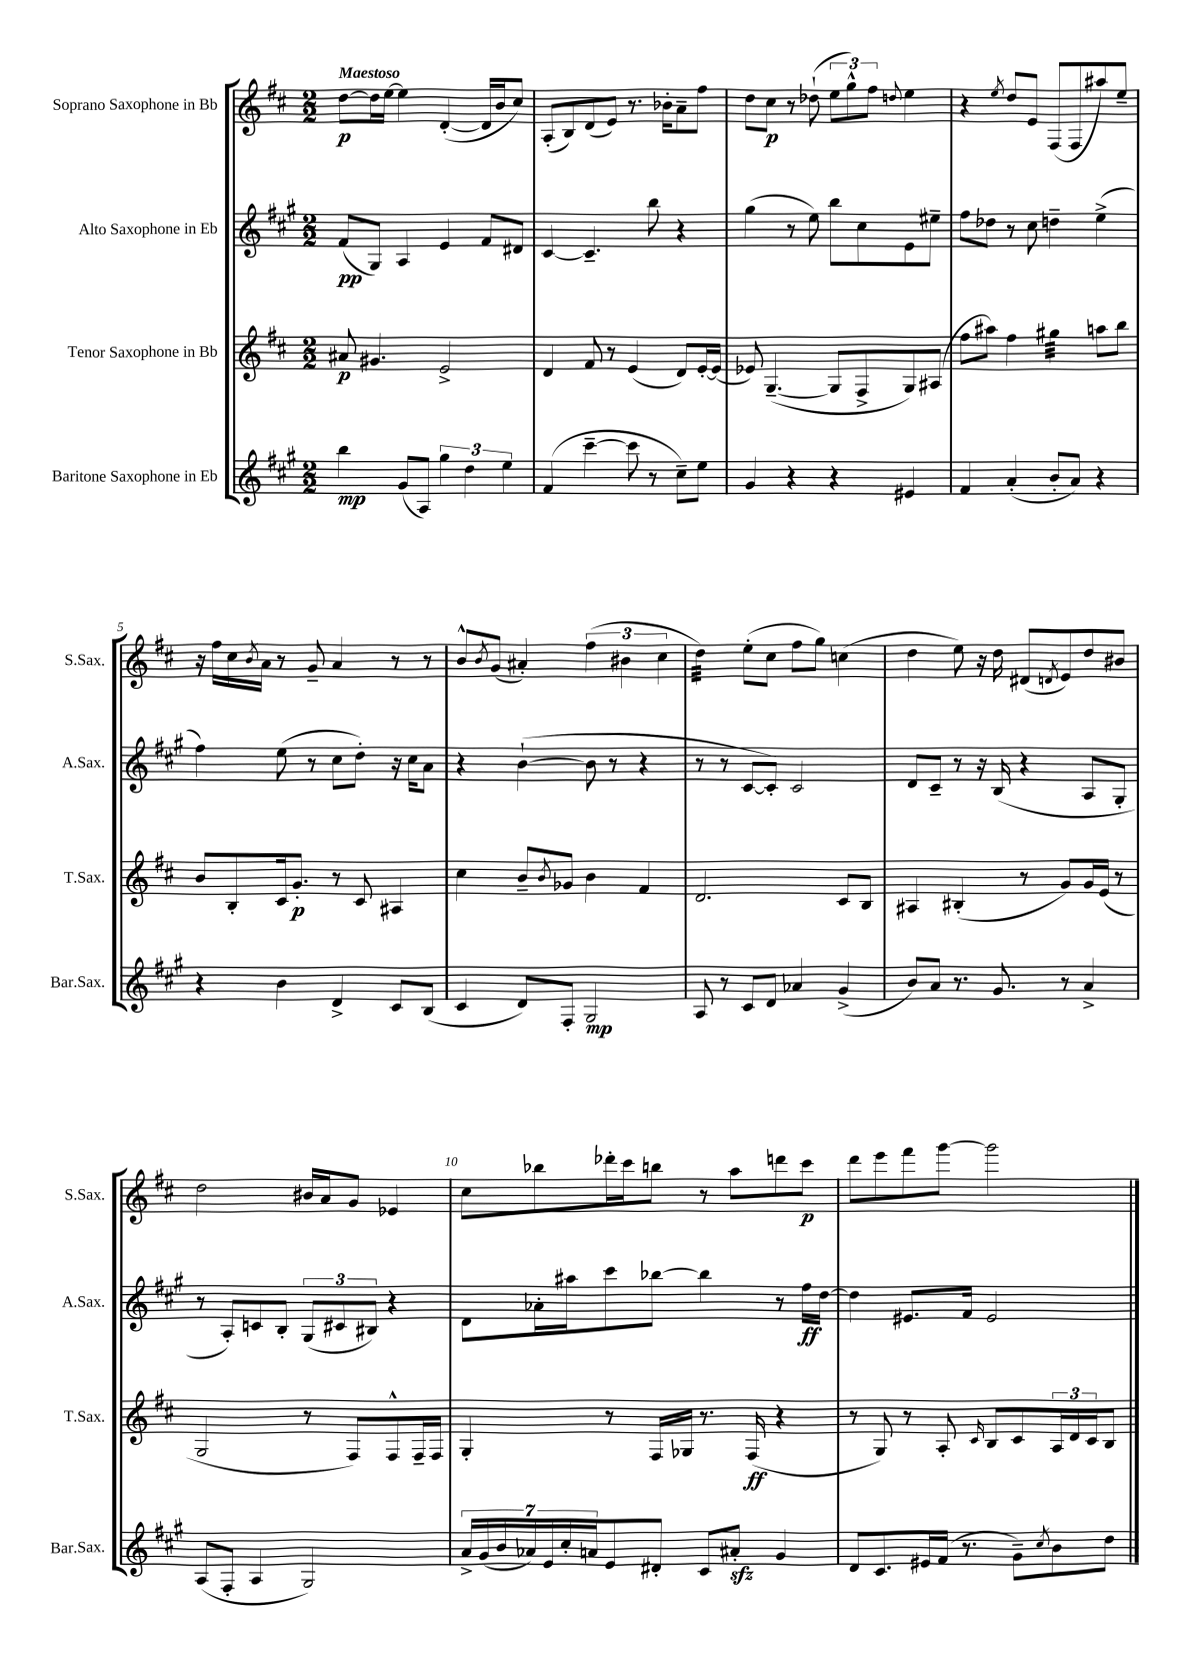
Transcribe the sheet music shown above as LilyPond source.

<<
\new StaffGroup <<
\new Staff = "s0" \with { instrumentName = "Soprano Saxophone in Bb" shortInstrumentName = "S.Sax." } {
    \clef treble \key d \major \numericTimeSignature \time 2/2 \tempo "Maestoso"
    d''8~\p d''16 e''16~ e''4 d'4~-.( d'16 b'16 cis''8) |
    a8-.( b8) d'8( e'8) r8. bes'16-. a'8-- fis''8 |
    d''8 cis''8\p r8 des''8-!( \tuplet 3/2 { e''8 g''8-^) fis''8 } \appoggiatura { d''8 } e''4 |
    r4 \acciaccatura { e''8 } d''8 e'8 fis8( fis8 ais''8) e''8-- |
    r16 fis''16 cis''16 \acciaccatura { b'8 } a'16 r8 g'8-- a'4 r8 r8 |
    b'8-^ \acciaccatura { b'8 } g'8( ais'4-.) \tuplet 3/2 { fis''4( bis'4 cis''4 } |
    d''4:32) e''8-.( cis''8 fis''8 g''8) c''4( |
    d''4 e''8) r16 d''16 dis'8( \acciaccatura { d'8 } e'8) d''8 bis'8 |
    d''2 bis'16 a'16 g'8 ees'4 |
    cis''8 bes''8 des'''16-. cis'''16 b''8 r8 a''8 d'''8 cis'''8\p |
    d'''8 e'''8 fis'''8 g'''8~ g'''2 \bar "|." |
}
\new Staff = "s1" \with { instrumentName = "Alto Saxophone in Eb" shortInstrumentName = "A.Sax." } {
    \clef treble \key a \major \numericTimeSignature \time 2/2
    fis'8\pp( gis8) a4 e'4 fis'8 dis'8 |
    cis'4~ cis'4.-- b''8 r4 |
    gis''4( r8 e''8) b''8 cis''8 e'8 eis''8-- |
    fis''8 des''8 r8 cis''8 d''4-- e''4->( |
    fis''4) e''8( r8 cis''8 d''8-.) r16 cis''16 a'8 |
    r4 b'4~-!( b'8 r8 r4 |
    r8 r8 cis'8~ cis'8-.) cis'2 |
    d'8 cis'8-- r8 r16 b16( r4 a8 gis8-. |
    r8 a8-.) c'8 b8-. \tuplet 3/2 { gis8( cis'8 bis8) } r4 |
    d'8 aes'16-. ais''16 cis'''8 bes''8~ bes''4 r8 fis''16\ff d''16~ |
    d''4 eis'8. fis'16 eis'2 \bar "|." |
}
\new Staff = "s2" \with { instrumentName = "Tenor Saxophone in Bb" shortInstrumentName = "T.Sax." } {
    \clef treble \key d \major \numericTimeSignature \time 2/2
    ais'8\p gis'4. e'2-> |
    d'4 fis'8 r8 e'4( d'8) e'16~-. e'16( |
    ees'8) g4.~--( g8 fis8-> g8) ais8( |
    fis''8 ais''8) fis''4 gis''4:32 a''8 b''8 |
    b'8 b8-. cis'16 g'8.-.\p r8 cis'8 ais4 |
    cis''4 b'8-- \acciaccatura { b'8 } ges'8 b'4 fis'4 |
    d'2. cis'8 b8 |
    ais4 bis4-.( r8 g'8) g'16 e'16( r8 |
    g2 r8 fis8) fis8-^ fis16-- fis16 |
    g4-. r8 fis16 ges16 r8. fis16\ff( r4 |
    r8 g8) r8 a8-. \grace { cis'16 } b8 cis'8 \tuplet 3/2 { a16 d'16 cis'16 } b8 \bar "|." |
}
\new Staff = "s3" \with { instrumentName = "Baritone Saxophone in Eb" shortInstrumentName = "Bar.Sax." } {
    \clef treble \key a \major \numericTimeSignature \time 2/2
    b''4\mp gis'8( a8) \tuplet 3/2 { gis''4 d''4 e''4 } |
    fis'4( cis'''4~-- cis'''8 r8 cis''8--) e''8 |
    gis'4 r4 r4 eis'4 |
    fis'4 a'4-.( b'8-. a'8) r4 |
    r4 b'4 d'4-> cis'8 b8( |
    cis'4 d'8) fis8-. gis2\mp |
    a8 r8 cis'8 d'8 aes'4 gis'4->( |
    b'8) a'8 r8. gis'8. r8 a'4-> |
    a8( fis8-. a4 gis2) |
    \tuplet 7/4 { a'16-> gis'16( b'16 aes'16) e'16 cis''16-. a'16 } e'8 dis'8-. cis'8 ais'8-.\sfz gis'4 |
    d'8 cis'8. eis'16 fis'16( r8. gis'8--) \acciaccatura { cis''8 } b'8 d''8 \bar "|." |
}
>>
>>
\layout { \context { \Score \override BarNumber.break-visibility = ##(#f #t #t) barNumberVisibility = #(every-nth-bar-number-visible 5) } }
